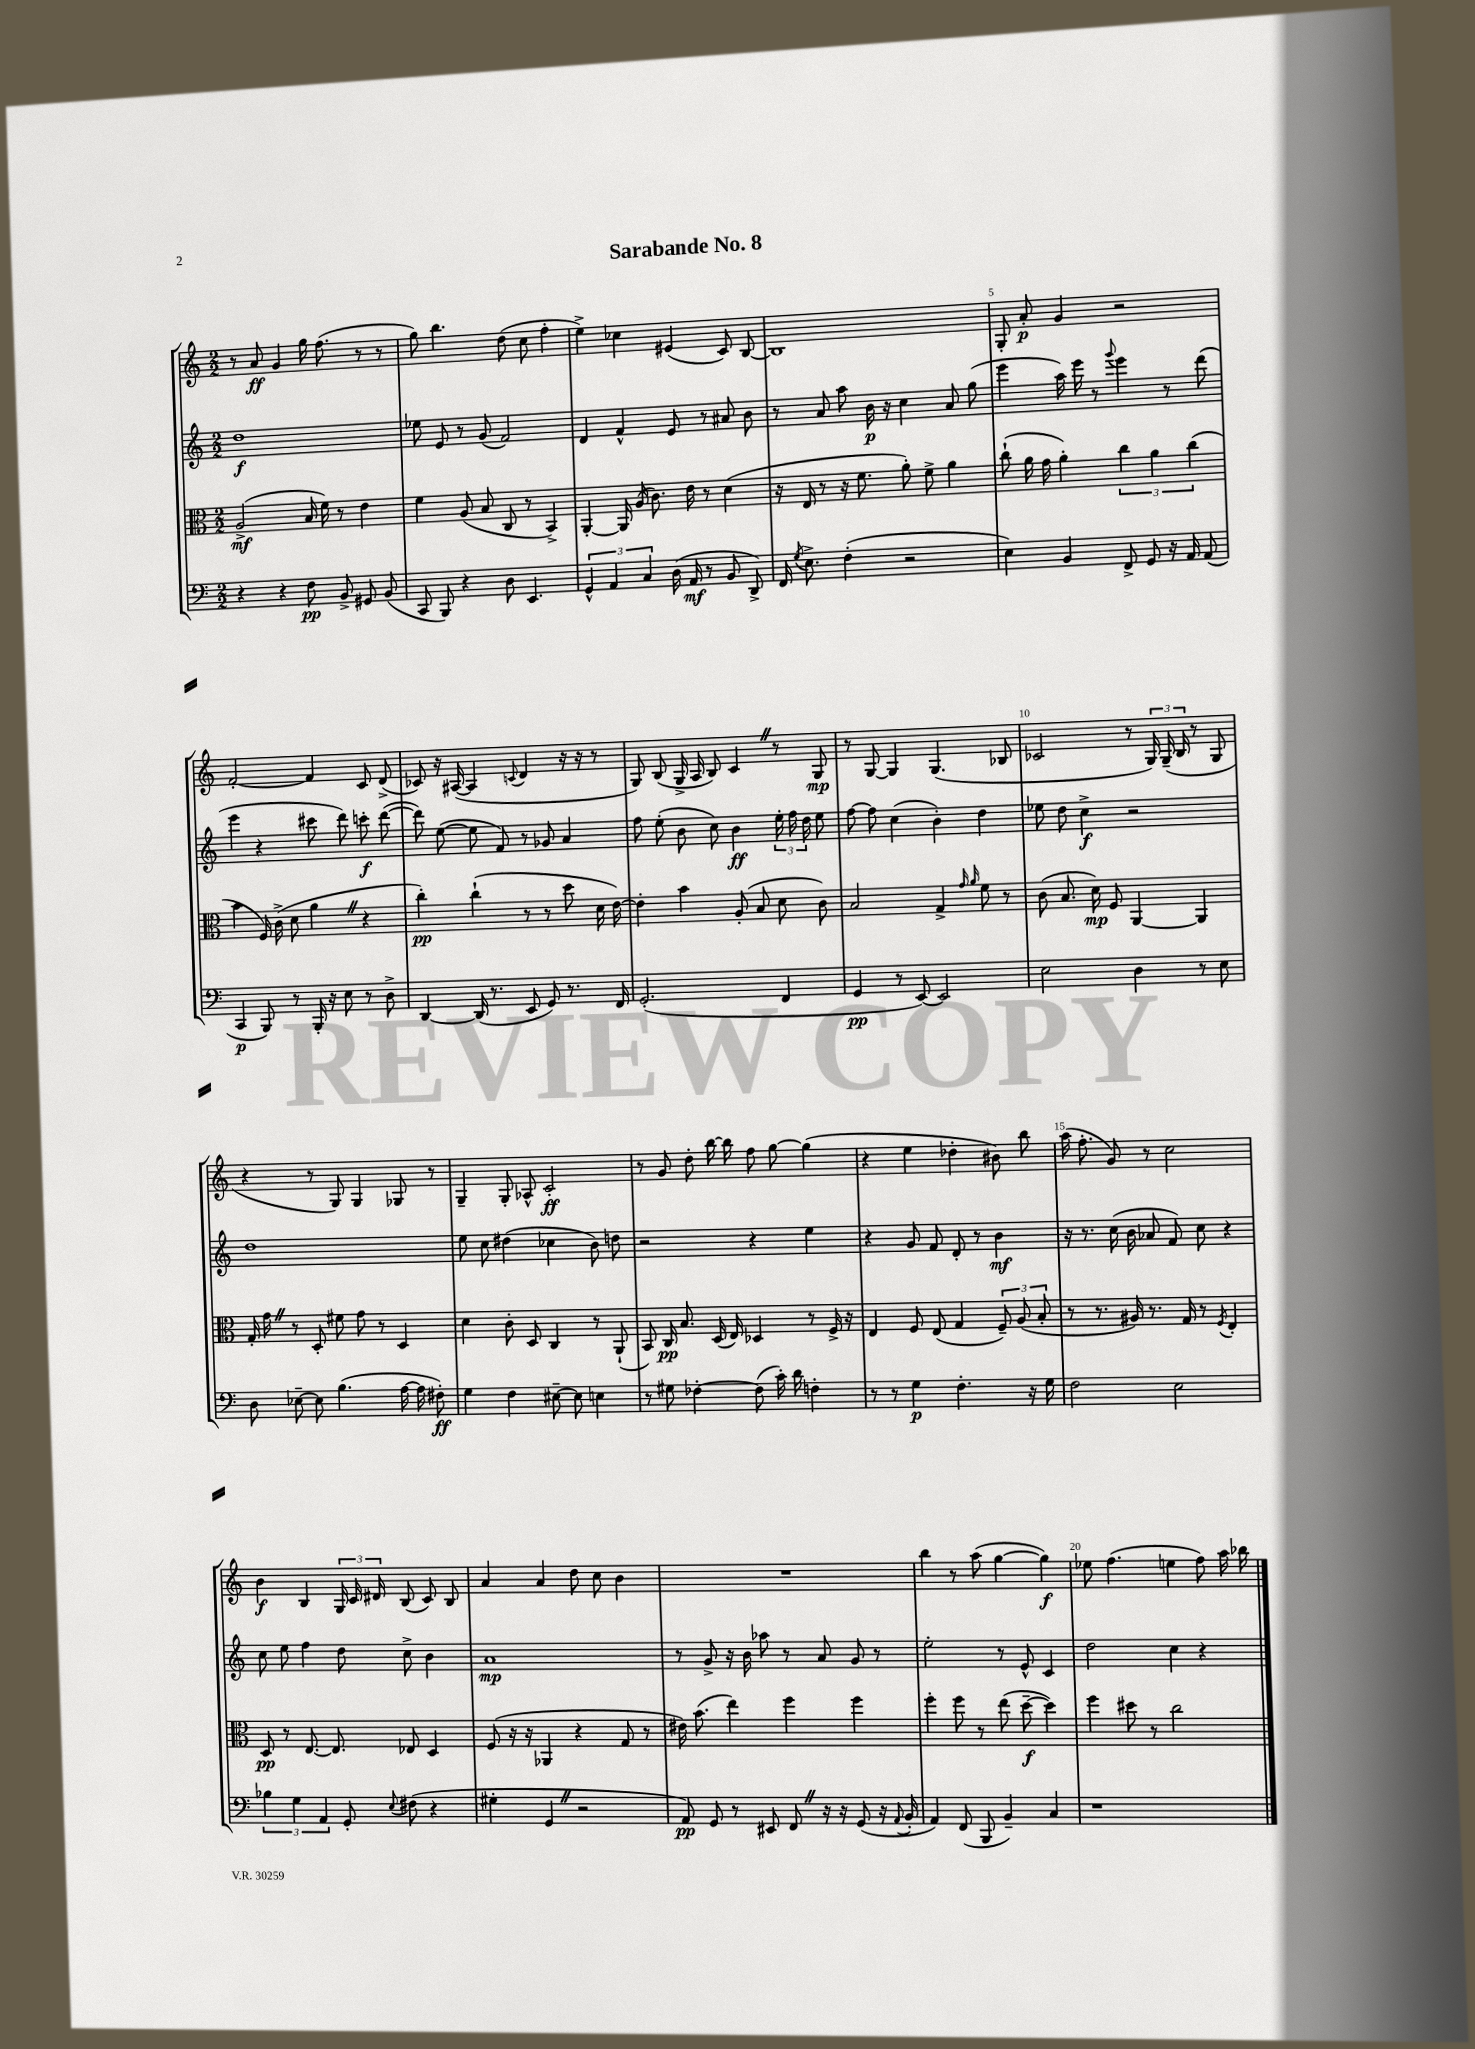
\header { title = "Sarabande No. 8" }
<<
\new StaffGroup <<
\new Staff = "s0" {
    \clef treble \key c \major \numericTimeSignature \time 2/2
    \autoBeamOff r8 a'8\ff g'4 g''16 f''8.( r8 r8 |
    g''8) b''4. d''8( c''8 f''4-. |
    e''4->) ces''4 eis'4( c'8) b8~ |
    b1 |
    g8-. a'8-.\p g'4 r2 |
    f'2~-. f'4 c'8 d'8->( |
    ces'8) r16 ais16~( ais4 \appoggiatura { c'8 } d'4 r16 r16 r8 |
    g8) b8( g16-> a16 b8) c'4 \once \override BreathingSign.text = \markup { \musicglyph "scripts.caesura.straight" } \breathe r8 g8\mp |
    r8 g8~ g4 g4.( bes8 |
    ces'2 r8 \tuplet 3/2 { g16) g16--( b16 } r8 g8 |
    r4 r8 g8) g4 ges8 r8 |
    g4-- g8-. aes8-^ c'2-.\ff |
    r8 g'8 d''8-. b''16~ b''16 f''8 g''8~ g''4( |
    r4 e''4 des''4-. bis'8) b''8 |
    a''16( f''8.-. g'8) r8 c''2 |
    b'4\f b4 \tuplet 3/2 { g16 c'16 dis'16 } b8( c'8) b8 |
    a'4 a'4 d''8 c''8 b'4 |
    R1 |
    b''4 r8 a''8( g''4~ g''4\f) |
    ees''8 f''4.( e''4 f''8) a''16 bes''16 \bar "|." |
}
\new Staff = "s1" {
    \clef treble \key c \major \numericTimeSignature \time 2/2
    \autoBeamOff d''1\f |
    ees''8 e'8 r8 g'8( f'2) |
    d'4 f'4-^ e'8 r8 ais'8 b'8 |
    r8 a'8 a''8 b'16\p r16 c''4 a'8 g''8( |
    e'''4 a''16) e'''16 r8 \appoggiatura { g'''8 } e'''4 r8 d'''8( |
    e'''4 r4 cis'''8 d'''8) c'''8-.\f d'''8~( |
    d'''8) e''8~( e''8 f'8) r8 ges'8 a'4 |
    f''8 e''8-.( b'8 c''8) b'4\ff \tuplet 3/2 { e''16-. f''16 d''16 } e''8 |
    f''8~ f''8 c''4( b'4-.) d''4 |
    ees''8 d''8 c''4->\f r2 |
    d''1 |
    e''8 c''8 dis''4( ces''4 b'8) d''8 |
    r2 r4 e''4 |
    r4 g'8 f'8 d'8-. r8 b'4\mf |
    r16 r8. c''16( b'16 aes'8 f'8) c''8 r4 |
    c''8 e''8 f''4 d''8 c''8-> b'4 |
    a'1\mp |
    r8 g'8-> r16 b'16 aes''8 r8 a'8 g'8 r8 |
    e''2-. r8 e'8-^ c'4 |
    d''2 c''4 r4 \bar "|." |
}
\new Staff = "s2" {
    \clef alto \key c \major \numericTimeSignature \time 2/2
    \autoBeamOff a2->\mf( b16 f'16) r8 e'4 |
    f'4 a8( b8 c8 r8 b,4->) |
    a,4~-. a,16 a16( c'8.) e'16 r8 d'4( |
    r16 e16 r8 r16 f'8. a'8-.) f'8-> a'4 |
    c''8-!( a'16 g'16 a'4-.) \tuplet 3/2 { c''4 a'4 c''4( } |
    b'4 f16) c'16->( d'8 a'4 \once \override BreathingSign.text = \markup { \musicglyph "scripts.caesura.straight" } \breathe r4 |
    c''4-.\pp) c''4-!( r8 r8 d''8 d'16 e'16~) |
    e'4-. b'4 a8-.( b8 d'8 c'8) |
    b2 g4-> \grace { g'16 a'16 } f'8 r8 |
    c'8( b8. d'16\mp) f8 a,4~ a,4 |
    g16-. g'16 \once \override BreathingSign.text = \markup { \musicglyph "scripts.caesura.straight" } \breathe r8 d8-. fis'8 g'8 r8 d4 |
    d'4 c'8-. d8 c4 r8 a,8-!( |
    b,8) c16\pp b8. d16( e16) des4 r8 f16-> r16 |
    e4 f8 e8( g4 \tuplet 3/2 { f8--) a8( b8-. } |
    r8 r8. ais16) r8. g16 r8 \acciaccatura { f8 } e4-. |
    d8\pp r8 e8.~ e8. ees8 d4 |
    f8( r16 r16 aes,4 r4 g8 r8 |
    eis'16) b'8.( e''4) f''4 f''4 |
    f''4-. f''8 r8 e''8( d''8~--\f d''4) |
    f''4 dis''8 r8 c''2 \bar "|." |
}
\new Staff = "s3" {
    \clef bass \key c \major \numericTimeSignature \time 2/2
    \autoBeamOff r4 r4 f8\pp b,8-> gis,8 b,8( |
    c,8 b,,8) r4 d8 e,4. |
    \tuplet 3/2 { g,4-^ a,4 c4 } d16( a,16\mf r8 b,8 d,8->) |
    f,16 \acciaccatura { g8 } e8.-> f4-.( r2 |
    e4) b,4 f,8-> g,8 r16 a,16 a,8( |
    c,4\p b,,8) r8 b,,16-. r16 e8 r8 d8-> |
    d,4~ d,16( r8. e,8 g,8) r8. f,16 |
    g,2.-.( f,4 |
    g,4\pp r8 e,8~) e,2 |
    e2 d4 r8 e8 |
    d8 ees8~-- ees8 b4.( a16~ a16 fis8-.\ff) |
    g4 f4 eis8~-- eis8 e4 |
    r8 gis8 fes4~-. fes8( c'16-.) d'16 f4-. |
    r8 r8 g4\p f4.-. r16 g16 |
    f2 e2 |
    \tuplet 3/2 { bes4 g4 a,4 } g,8-. \appoggiatura { e8 } fis8( r4 |
    gis4-. g,4 \once \override BreathingSign.text = \markup { \musicglyph "scripts.caesura.straight" } \breathe r2 |
    a,8\pp) g,8 r8 eis,8 f,8 \once \override BreathingSign.text = \markup { \musicglyph "scripts.caesura.straight" } \breathe r16 r16 g,8( r16 \appoggiatura { a,8 } b,16-. |
    a,4) f,8( b,,8 b,4--) c4 |
    r1 \bar "|." |
}
>>
>>
\layout { \context { \Score \override BarNumber.break-visibility = ##(#f #t #t) barNumberVisibility = #(every-nth-bar-number-visible 5) } }
